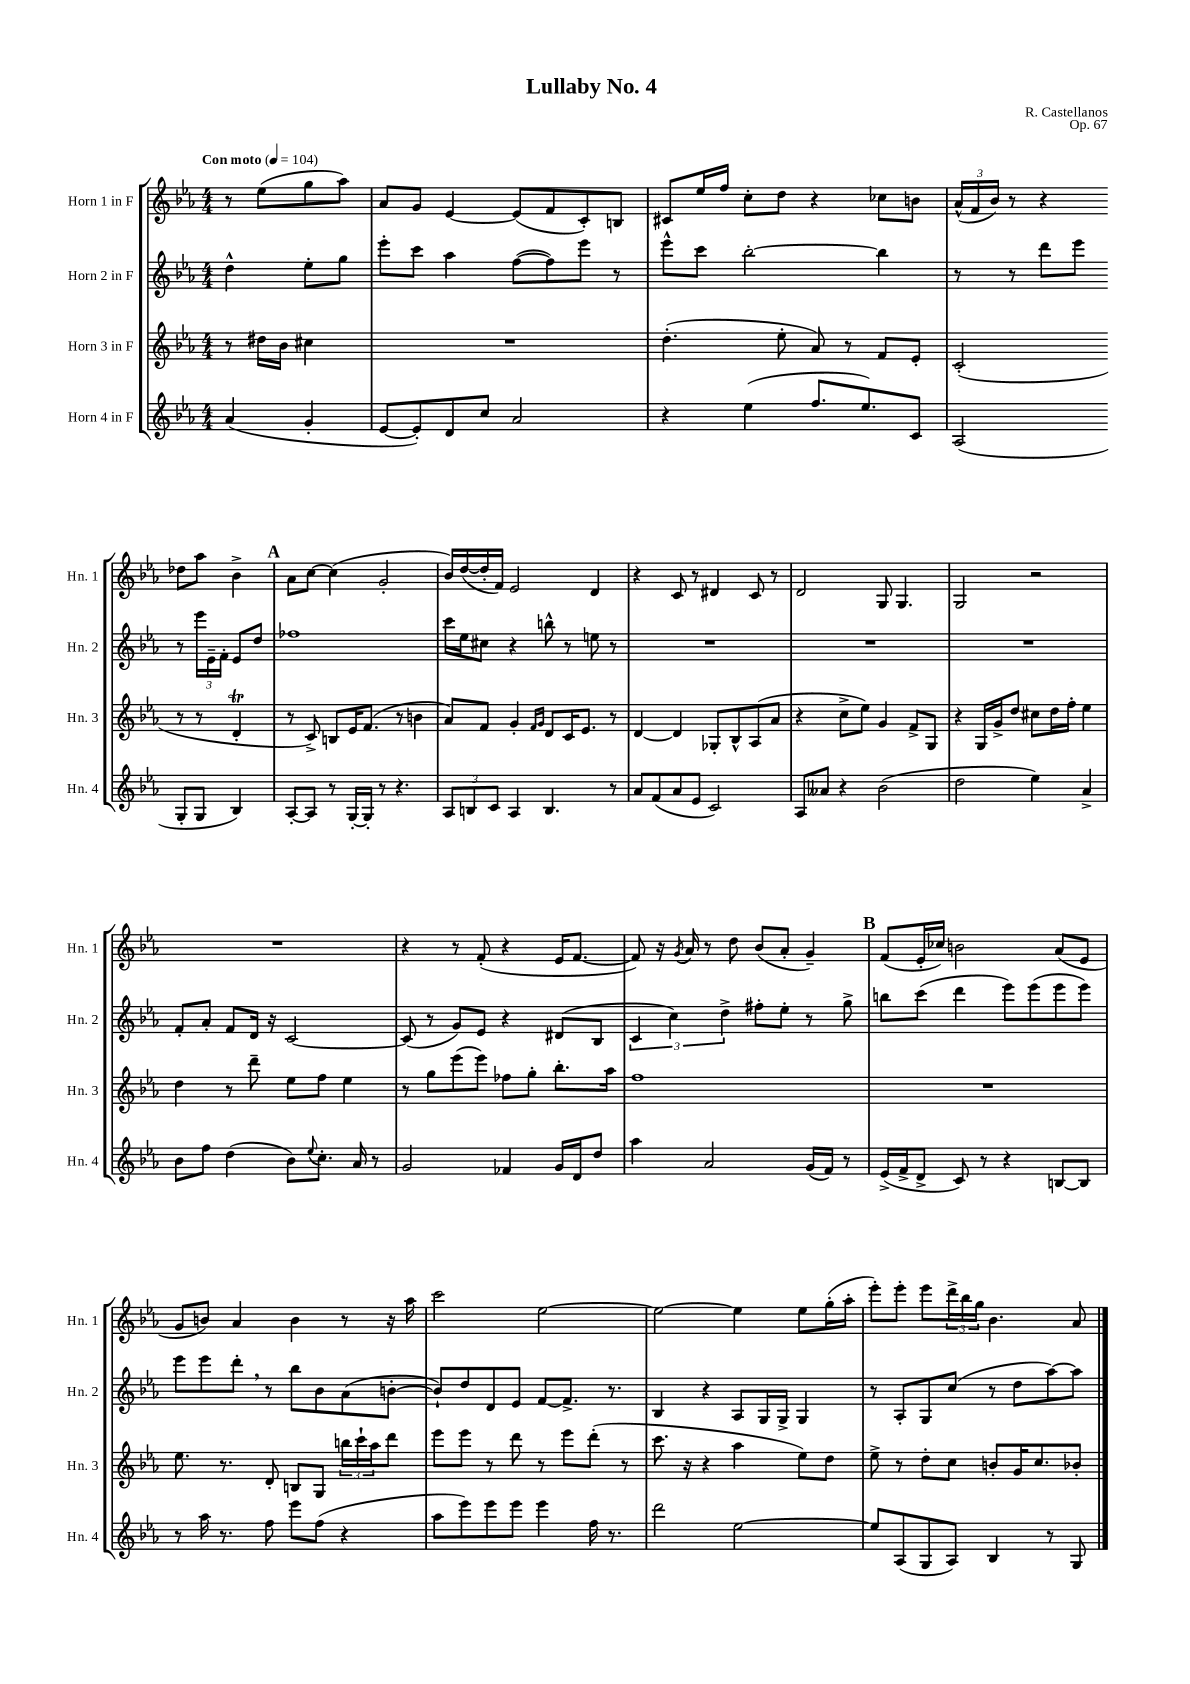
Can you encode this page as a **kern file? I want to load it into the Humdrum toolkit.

**kern	**kern	**kern	**kern
*part4	*part3	*part2	*part1
*staff4	*staff3	*staff2	*staff1
*I"Horn 4 in F	*I"Horn 3 in F	*I"Horn 2 in F	*I"Horn 1 in F
*I'Hn. 4	*I'Hn. 3	*I'Hn. 2	*I'Hn. 1
*clefG2	*clefG2	*clefG2	*clefG2
*k[b-e-a-]	*k[b-e-a-]	*k[b-e-a-]	*k[b-e-a-]
*M4/4	*M4/4	*M4/4	*M4/4
*MM104	*MM104	*MM104	*MM104
=	=	=	=
!	!	!	!LO:TX:a:B:t=Con moto
(4a-/	8r	4dd^^\	8r
.	16dd#X\LL	.	(8ee-\L
.	16b-\JJ	.	.
4g'/	4cc#X\	8ee-'\L	8gg\
.	.	8gg\J	8aa-\J)
=1	=1	=1	=1
[8e-/L	1r	8eee-'\L	8a-/L
8e-'/])	.	8ccc\J	8g/J
8d/	.	4aa-\	[4e-/
8cc/J	.	.	.
2a-/	.	([8ff\L	(8e-/L]
.	.	8ff\])	8f/
.	.	8eee-\J	8c'/)
.	.	8r	8Bn/J
=2	=2	=2	=2
4r	(4.dd'\	8eee-^^\L	8c#X/L
.	.	8ccc\J	16ee-/L
.	.	.	16ff/JJ
(4ee-\	.	[2bb-'\	8cc'\L
.	8ee-'\	.	8dd\J
8.ff/L	8a-/)	.	4r
.	8r	.	.
8.ee-/)	.	.	.
.	8f/L	4bb-\]	8cc-X\L
8c/J	8e-'/J	.	8bn\J
=3	=3	=3	=3
(2A-/	(2c'/	8r	(24a-^^/LL
.	.	.	24f/
.	.	.	24b-/JJ)
.	.	8r	8r
.	.	8ddd\L	4r
.	.	8eee-\J	.
8G'/L	8r	8r	8dd-X\L
8G/J	8r	24eee-\LL	8aa-\J
.	.	24e-~\	.
.	.	24f'\JJ	.
4B-/)	4dt'/	8e-/L	4b-^\
.	.	8dd/J	.
!!LO:LB:g=z
!!LO:REH:place=s1:t=A
=4	=4	=4	=4
[8A-'/L	8r	1ff-X	8a-\L
8A-/J]	8c^/)	.	[8cc\J
8r	8Bn/L	.	(4cc\]
[16G'/LL	16e-/K	.	.
16G'/JJ]	(8.f/J	.	.
8r	.	.	2g'/
4.r	8r	.	.
.	4bn\	.	.
=5	=5	=5	=5
12A-/L	8a-/L)	16ccc\LL	16b-/LL)
.	.	16ee-\J	([16dd/
12Bn/	.	.	.
.	8f/J	8cc#X\J	16dd'/]
12c/J	.	.	.
.	.	.	16f/JJ)
4A-/	4g'/	4r	2e-/
.	16qqf/LL	.	.
.	16qqg/JJ	.	.
4.B/	8d/L	8bbn^^\	.
.	16c/K	8r	.
.	8.e-/J	.	.
.	.	8een\	4d/
8r	8r	8r	.
=6	=6	=6	=6
8a-/L	[4d/	1r	4r
(8f/	.	.	.
8a-/	4d/]	.	8c/
8e-/J	.	.	8r
2c/)	8G-X'/L	.	4d#X/
.	8B-^^/	.	.
.	(8A-/	.	8c/
.	8a-/J	.	8r
=7	=7	=7	=7
8A-/L	4r	1r	2d/
8a--X/J	.	.	.
4r	8cc^\L	.	.
.	8ee-\J)	.	.
(2b-\	4g/	.	8G/
.	.	.	4.G/
.	8f^/L	.	.
.	8G/J	.	.
=8	=8	=8	=8
2dd\	4r	1r	2G/
.	16G/LL	.	.
.	16g^/J	.	.
.	8dd/J	.	.
4ee-\)	8cc#X\L	.	2r
.	16dd\L	.	.
.	16ff'\JJ	.	.
4a-^/	4ee-\	.	.
!!LO:LB:g=z
=9	=9	=9	=9
8b-\L	4dd\	8f'/L	1r
8ff\J	.	8a-'/J	.
(4dd\	8r	8f/L	.
.	8ddd~\	16d/Jk	.
.	.	16r	.
8b-\L)	8ee-\L	[2c/	.
8qqee-/	.	.	.
8.cc'\J	8ff\J	.	.
.	4ee-\	.	.
16a-/	.	.	.
8r	.	.	.
=10	=10	=10	=10
2g/	8r	(8c/]	4r
.	8gg\L	8r	.
.	(8eee-\	8g/L)	8r
.	8eee-\J)	8e-/J	(8f'/
4f-X/	8ff-X\L	4r	4r
.	8gg'\J	.	.
16g/LL	8.bb-'\L	(8d#X/L	16e-/KL
16d/J	.	.	[8.f/J
8dd/J	.	8B-/J	.
.	16aa-\Jk	.	.
=11	=11	=11	=11
4aa-\	1ff	6c/	8f/])
.	.	.	16r
.	.	6cc\)	.
.	.	.	8qg/
.	.	.	16a-/
2a-/	.	.	8r
.	.	6dd^\	.
.	.	.	8dd\
.	.	8ff#X'\L	(8b-/L
.	.	8ee-'\J	8a-'/J
(16g/LL	.	8r	4g~/)
16f/JJ)	.	.	.
8r	.	8gg^\	.
!!LO:REH:place=s1:t=B
=12	=12	=12	=12
(16e-^/LL	1r	8bbn\L	(8f/L
16f^/J	.	.	.
8d^/J	.	(8ccc\J	16e-'/L
.	.	.	16cc-X/JJ)
8c/)	.	4ddd\	2bn\
8r	.	.	.
4r	.	8eee-\L)	.
.	.	(8eee-\	.
[8Bn/L	.	8eee-\	(8a-/L
8B/J]	.	8eee-\J)	8e-/J
!!LO:LB:g=z
=13	=13	=13	=13
8r	8.ee-\	8eee-\L	8g/L
16aa-\	.	8eee-\	8bn/J)
8.r	8.r	.	.
.	.	8ddd',\J	4a-/
8ff\	8d'/	8r	.
8eee-\L	8Bn/L	8bb-\L	4b\
(8ff\J	8G/J	8b-\	.
4r	24bbn\LL	(8a-\	8r
.	24ccc`\	.	.
.	24aa-\J	.	.
.	8ddd\J	[8bn'\J	16r
.	.	.	16aa-\
=14	=14	=14	=14
8aa-\L	8eee-\L	8b`/L])	2ccc\
8eee-\)	8eee-\J	8dd/	.
8eee-\	8r	8d/	.
8eee-\J	8ddd\	8e-/J	.
4eee-\	8r	[8f/L	[2ee-\
.	8eee-\L	8.f^/J]	.
16ff\	(8ddd'\J	.	.
8.r	.	8.r	.
.	8r	.	.
=15	=15	=15	=15
2ddd\	8.ccc\	4B-/	2ee-\_
.	16r	.	.
.	4r	4r	.
[2ee-\	4aa-\	8A-/L	4ee-\]
.	.	16G/L	.
.	.	16G^/JJ	.
.	8ee-\L)	4G/	8ee-\L
.	8dd\J	.	(16gg'\L
.	.	.	16aa-'\JJ
=16	=16	=16	=16
8ee-/L]	8ee-^\	8r	8eee-'\L)
(8A-/	8r	8A-'/L	8eee-'\J
8G/	8dd'\L	8G/	8eee-\L
8A-/J)	8cc\J	(8cc/J	24ddd^\L
.	.	.	24bb-\
.	.	.	24gg\JJ
4B-/	8bn'/L	8r	4.b-\
.	16g/K	8dd\L	.
.	8.cc/	.	.
8r	.	[8aa-\)	.
8G/	8b-X'/J	8aa-\J]	8a-/
==	==	==	==
*-	*-	*-	*-
